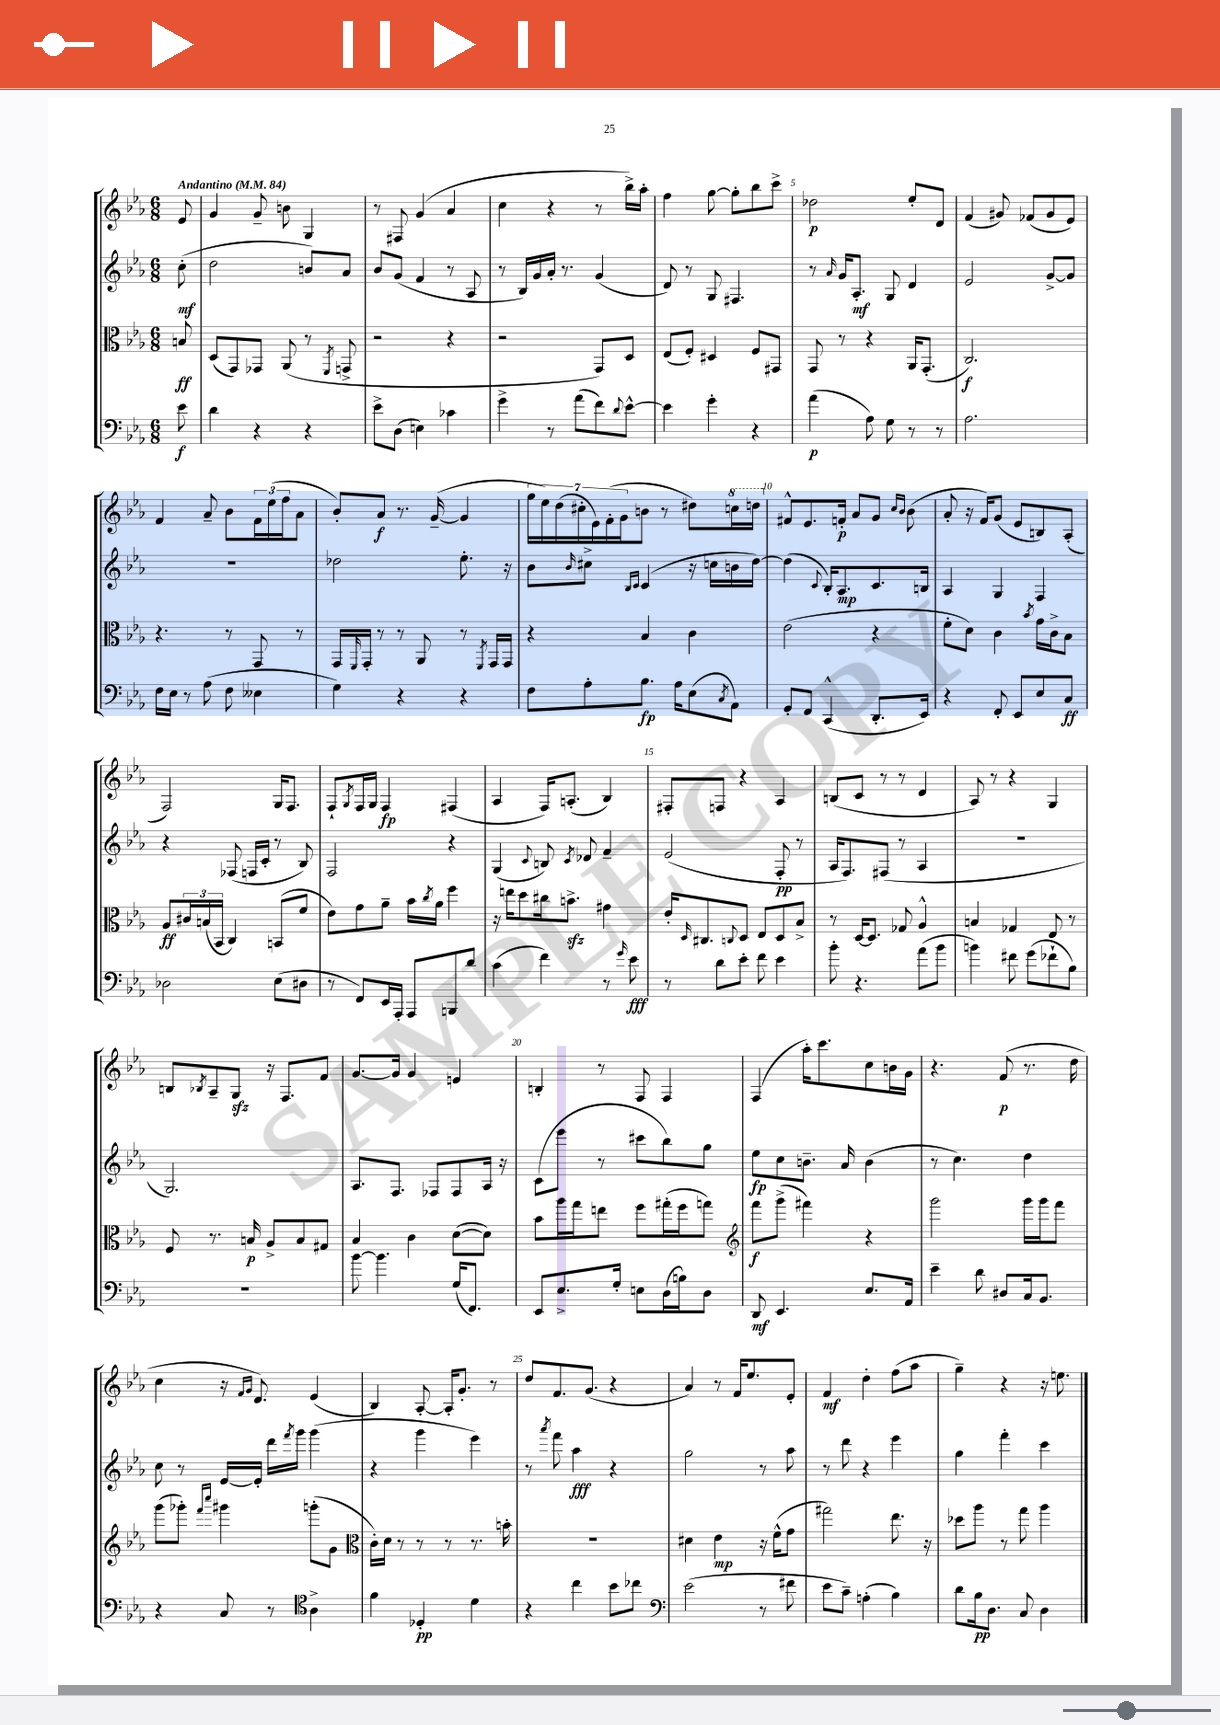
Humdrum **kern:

**kern	**dynam	**kern	**dynam	**kern	**dynam	**kern	**dynam
*part4	*part4	*part3	*part3	*part2	*part2	*part1	*part1
*staff4	*staff4	*staff3	*staff3	*staff2	*staff2	*staff1	*staff1
*clefF4	*	*clefC3	*	*clefG2	*	*clefG2	*
*k[b-e-a-]	*	*k[b-e-a-]	*	*k[b-e-a-]	*	*k[b-e-a-]	*
*M6/8	*	*M6/8	*	*M6/8	*	*M6/8	*
*MM84	*	*MM84	*	*MM84	*	*MM84	*
=	=	=	=	=	=	=	=
!	!	!	!	!	!	!LO:TX:a:B:t=Andantino	!
8e-\	f	8Bn/	ff	(8cc'\	mf	8e-/	.
=1	=1	=1	=1	=1	=1	=1	=1
4d\	.	(8D/L	.	2dd\	.	4g/	.
.	.	8GG/)	.	.	.	.	.
4r	.	8GG-X/J	.	.	.	8g~/	.
.	.	(8AA-/	.	.	.	8bn\	.
4r	.	8r	.	8bn/L)	.	4G/	.
.	.	8qFF/	.	.	.	.	.
.	.	8GGn^/	.	8a-/J	.	.	.
=2	=2	=2	=2	=2	=2	=2	=2
8e-^\L	.	2r	.	8b-/L	.	8r	.
(8D\J	.	.	.	(8g/J	.	8F#X/	.
4En\)	.	.	.	4f/	.	(4g/	.
4c-X\	.	4r	.	8r	.	4a-/	.
.	.	.	.	8A-/	.	.	.
=3	=3	=3	=3	=3	=3	=3	=3
4g^\	.	2r	.	8r	.	4cc\	.
.	.	.	.	16B-/LL)	.	.	.
.	.	.	.	16g/	.	.	.
8r	.	.	.	16a-'/JJ	.	4r	.
.	.	.	.	8.r	.	.	.
(8a-\L	.	.	.	.	.	.	.
8f\)	.	8GG/L)	.	(4g/	.	8r	.
8qqd/	.	.	.	.	.	.	.
[8e-^^\J	.	8D/J	.	.	.	16bb-^\LL)	.
.	.	.	.	.	.	16aa-'\JJ	.
=4	=4	=4	=4	=4	=4	=4	=4
4e-\]	.	(8E-/L	.	8d/)	.	4ff\	.
.	.	8F'/J)	.	8r	.	.	.
4g'\	.	4D#X/	.	8G/	.	[8gg\	.
.	.	.	.	4.F#X/	.	8gg'\L]	.
4r	.	8F/L	.	.	.	8bb-\	.
.	.	8GG#X/J	.	.	.	8ccc^\J	.
=5	=5	=5	=5	=5	=5	=5	=5
(4a-\	p	8GG/	.	8r	.	2dd-X\	p
.	.	.	.	16qqa-/	.	.	.
.	.	8r	.	16g/KL	.	.	.
.	.	.	.	8.A-'/J	mf	.	.
8A-\)	.	4r	.	.	.	.	.
8G\	.	.	.	8G/	.	.	.
8r	.	16AA-/KL	.	4d/	.	8ee-'/L	.
.	.	(8.GG'/J	.	.	.	.	.
8r	.	.	.	.	.	8d/J	.
=6	=6	=6	=6	=6	=6	=6	=6
2.A-\	.	2.C/)	f	2e-/	.	(4f/	.
.	.	.	.	.	.	8g#X/)	.
.	.	.	.	.	.	(8f-X/L	.
.	.	.	.	[8g^/L	.	8g#/	.
.	.	.	.	8g/J]	.	8e-/J)	.
!!LO:LB:g=z
=7	=7	=7	=7	=7	=7	=7	=7
16F\LL	.	4.r	.	2.r	.	4f/	.
16E-\JJ	.	.	.	.	.	.	.
8r	.	.	.	.	.	.	.
(8A-\	.	.	.	.	.	8a-~/	.
8F\	.	8r	.	.	.	8b-\L	.
4E--X\	.	8GG/	.	.	.	24f\L	.
.	.	.	.	.	.	(24ee-\	.
.	.	.	.	.	.	24ff\J	.
.	.	8r	.	.	.	8a-\J	.
=8	=8	=8	=8	=8	=8	=8	=8
4G\)	.	16GG/LL	.	2dd-X\	.	8b-'/L)	.
.	.	16qqFF/	.	.	.	.	.
.	.	16GG'/JJ	.	.	.	.	.
.	.	8r	.	.	.	8a-/J	f
4r	.	8r	.	.	.	8.r	.
.	.	8AA-/	.	.	.	.	.
.	.	.	.	.	.	([16g~/	.
4r	.	8r	.	8.ee-'\	.	4g/]	.
.	.	8qFF/	.	.	.	.	.
.	.	16GG/LL	.	.	.	.	.
.	.	16GG/JJ	.	16r	.	.	.
=9	=9	=9	=9	=9	=9	=9	=9
8F\L	.	4r	.	8b-\L	.	28gg\LL	.
.	.	.	.	.	.	28ee-\)	.
.	.	.	.	.	.	(28dd\	.
.	.	.	.	.	.	28cc#X'\	.
.	.	.	.	16qqb-/	.	.	.
8A-'\	.	.	.	8cc#X^\J	.	.	.
.	.	.	.	.	.	28e-\)	.
.	.	.	.	.	.	(28f'\	.
.	.	.	.	.	.	28g\J	.
.	.	.	.	16qqB-/LL	.	.	.
.	.	.	.	16qqc/JJ	.	.	.
8.B-\J	fp	4B-/	.	(4c/	.	8bn\J	.
.	.	.	.	.	.	8r	.
16A-\KL	.	.	.	.	.	.	.
(8E-\	.	4c\	.	16r	.	8dd#X\L)	.
.	.	.	.	16ccn\LL	.	.	.
8qC/	.	.	.	.	.	.	.
*	*	*	*	*	*	*8va	*
8AA-\J)	.	.	.	16bn\	.	16cccn\L	.
.	.	.	.	[16dd\JJ)	.	16dddn\JJ	.
=10	=10	=10	=10	=10	=10	=10	=10
*	*	*	*	*	*	*X8va	*
8GG'/L	.	(2e-\	.	(4dd\]	.	8f#X^^/L	.
8FF/J	.	.	.	.	.	8.e-/	.
.	.	.	.	8qqc/	.	.	.
(4CC^^/	.	.	.	16B-'/KL)	.	.	.
.	.	.	.	8.A-/	mp	16fn'/Jk	p
.	.	.	.	.	.	8a-/L	.
8.DD'/L	.	4r	.	8.c/	.	8g/J	.
.	.	.	.	.	.	16qqcc/LL	.
.	.	.	.	.	.	16qqb-/JJ	.
.	.	.	.	.	.	(8b-\	.
16EE-/Jk)	.	.	.	16Bn/Jk	.	.	.
=11	=11	=11	=11	=11	=11	=11	=11
4r	.	8f'\L	.	4A-/	.	8a-'/	.
.	.	8d\J)	.	.	.	16r	.
.	.	.	.	.	.	16f/KL)	.
8FF'/	.	4c\	.	4G/	.	(8g/J	.
8EE-/L	.	.	.	.	.	8e-/L	.
.	.	8qb-/	.	.	.	.	.
8E-/	.	16g\LL	.	4F/	.	8Bn/)	.
.	.	16c^\J	.	.	.	.	.
8C/J	ff	8B-\J	.	.	.	(8A-'/J	.
!!LO:LB:g=z
=12	=12	=12	=12	=12	=12	=12	=12
2D-X\	.	8A-/L	ff	4r	.	2F/)	.
.	.	24c#X/L	.	.	.	.	.
.	.	(24Bn/	.	.	.	.	.
.	.	24BB-/JJ	.	.	.	.	.
.	.	4C/)	.	(8F-X/	.	.	.
.	.	.	.	16Fn/LL	.	.	.
.	.	.	.	16c'/JJ	.	.	.
(8E-\L	.	(8BBn/L	.	8r	.	16G/KL	.
.	.	.	.	.	.	8.F/J	.
8D#X\J	.	8f/J	.	8B-/)	.	.	.
=13	=13	=13	=13	=13	=13	=13	=13
8r	.	8e-\L)	.	2F/	.	8F`/L	.
.	.	.	.	.	.	8qG/	.
8FF/L)	.	8g\	.	.	.	16F/L	.
.	.	.	.	.	.	16G/JJ	.
16EE-/L	.	8a-~\J	.	.	.	4F/	fp
16AAA-'/JJ	.	.	.	.	.	.	.
8AAA-/L	.	16b-\LL	.	.	.	.	.
.	.	8qcc/	.	.	.	.	.
.	.	16a-\JJ	.	.	.	.	.
8BBBn/	.	4ff\	.	4r	.	(4F#X/	.
8d/J	.	.	.	.	.	.	.
=14	=14	=14	=14	=14	=14	=14	=14
(4c\	.	16r	.	(4G/	.	4A-/	.
.	.	16een\KL	.	.	.	.	.
.	.	8dd\	.	.	.	.	.
.	.	.	.	8qqc/	.	.	.
4f\)	.	16cc#X\k	.	8Bn/)	.	16F/KL)	.
.	.	8.bnzz^\J	.	.	.	(8.An'/J	.
.	.	.	.	8qc/	.	.	.
.	.	.	.	8d-X/	.	.	.
8r	.	4g#X\	.	4f~/	.	4B-/)	.
16qqg/	.	.	.	.	.	.	.
8e-\	fff	.	.	.	.	.	.
=15	=15	=15	=15	=15	=15	=15	=15
8r	.	16e-'/KL	.	(2e-/	.	8F#X'/L	.
.	.	16qqD/	.	.	.	.	.
.	.	8.C#X/	.	.	.	.	.
8d\L	.	.	.	.	.	8Fn/J	.
.	.	8qqCn/	.	.	.	.	.
8e-'\J	.	8D/J	.	.	.	4r	.
8f\	.	8E-/L	.	.	.	.	.
4e-\	.	8D/	.	8F'/	pp	4A-/	.
.	.	8B-^/J	.	8r	.	.	.
=16	=16	=16	=16	=16	=16	=16	=16
8b-'\	.	8r	.	16A-/KL	.	(8Bn/L	.
.	.	.	.	8.F/)	.	.	.
4.r	.	[16D/KL	.	.	.	8c/J	.
.	.	8.D/J]	.	.	.	.	.
.	.	.	.	(8F#X/J	.	8r	.
.	.	8G-X/	.	8r	.	8r	.
(8a-\L	.	4A-^^/	.	4A-/	.	4d/	.
8b-\J	.	.	.	.	.	.	.
=17	=17	=17	=17	=17	=17	=17	=17
4bn\)	.	4Bn/	.	2.r	.	8A-/)	.
.	.	.	.	.	.	8r	.
8f#X\	.	4G-X/	.	.	.	4r	.
(8g\L	.	.	.	.	.	.	.
8f-X`\	.	8E-/	.	.	.	4G/	.
8B-\J)	.	8r	.	.	.	.	.
!!LO:LB:g=z
=18	=18	=18	=18	=18	=18	=18	=18
2.r	.	8F/	.	2.G/)	.	8Bn/L	.
.	.	.	.	.	.	8qB-X/	.
.	.	8.r	.	.	.	8A-~/	.
.	.	.	.	.	.	8Gzz/J	.
.	.	16Bn/	p	.	.	.	.
.	.	8A-^/L	.	.	.	16r	.
.	.	.	.	.	.	8.F/L	.
.	.	8B/	.	.	.	.	.
.	.	8G#X/J	.	.	.	8f/J	.
=19	=19	=19	=19	=19	=19	=19	=19
[8b-\	.	4B-/	.	8.A-/L	.	[8.g/L	.
4.b-\]	.	.	.	.	.	.	.
.	.	.	.	8.F/J	.	16g/Jk]	.
.	.	4c\	.	.	.	4g/	.
.	.	.	.	8F-X/L	.	.	.
(16G/KL	.	([8d\L	.	8F-/	.	4en/	.
8.FF/J)	.	.	.	.	.	.	.
.	.	8d\J])	.	16A-/Jk	.	.	.
.	.	.	.	16r	.	.	.
=20	=20	=20	=20	=20	=20	=20	=20
8EE-/L	.	8b-\L	.	(8c\L	.	4Bn'/	.
8.E-^/	.	16aa-\L	.	8eee-\J	.	.	.
.	.	16gg\J	.	.	.	.	.
.	.	8een\J	.	8r	.	8r	.
16G'/Jk	.	.	.	.	.	.	.
8En\L	.	8ff\L	.	8ccc#X\L	.	8F/	.
(16D\L	.	(16gg#X'\L	.	8bb-\)	.	4F/	.
16Bn\J)	.	16ff\J	.	.	.	.	.
8D\J	.	8ggn\J)	.	8gg\J	.	.	.
=21	=21	=21	=21	=21	=21	=21	=21
*	*	*clefG2	*	*	*	*	*
8DD/	mf	8fff\L	f	8ee-\L	fp	(4F/	.
4.EE-/	.	(8ggg^\J	.	8cc\	.	.	.
.	.	4fff#X\)	.	8.bn~\J	.	16aa-'\KL)	.
.	.	.	.	.	.	8.ccc\	.
.	.	.	.	16a-/	.	.	.
8.E-/L	.	4r	.	(4b\	.	8cc\	.
.	.	.	.	.	.	16bn\L	.
16AA-/Jk	.	.	.	.	.	16g\JJ	.
=22	=22	=22	=22	=22	=22	=22	=22
4e-~\	.	2ggg\	.	8r	.	4.r	.
.	.	.	.	4.cc\)	.	.	.
8d\	.	.	.	.	.	.	.
8D#X/L	.	.	.	.	.	(8f/	p
16C/k	.	16ggg\LL	.	4dd\	.	8.r	.
8.BB-/J	.	16ggg\J	.	.	.	.	.
.	.	8fff\J	.	.	.	.	.
.	.	.	.	.	.	16dd\	.
!!LO:LB:g=z
=23	=23	=23	=23	=23	=23	=23	=23
4r	.	(8ggg\L	.	8cc\	.	4cc\	.
.	.	8ggg-X'\J)	.	8r	.	.	.
.	.	16qqfff/LL	.	.	.	.	.
.	.	16qqcccc/JJ	.	.	.	.	.
8C/	.	4ggg#X\	.	[16e-/LL	.	16r	.
.	.	.	.	.	.	16qqf/LL	.
.	.	.	.	.	.	16qqg/JJ	.
.	.	.	.	16e-'/JJ]	.	8.d/)	.
8r	.	.	.	16ddd\LL	.	.	.
.	.	.	.	8qfff/	.	.	.
.	.	.	.	16ggg\JJ	.	.	.
*clefC4	*	*	*	*	*	*	*
4A-^\	.	(8gggn'\L	.	(4ggg\	.	(4e-/	.
.	.	8g\J	.	.	.	.	.
=24	=24	=24	=24	=24	=24	=24	=24
*	*	*clefC3	*	*	*	*	*
4f\	.	16c'\LL)	.	4r	.	4B-/)	.
.	.	16d\JJ	.	.	.	.	.
.	.	8r	.	.	.	.	.
4D-X'/	pp	8r	.	4ggg\	.	[8A-'/	.
.	.	8r	.	.	.	16A-'/KL]	.
.	.	.	.	.	.	8.g'/J	.
4d\	.	8.r	.	4eee-\)	.	.	.
.	.	.	.	.	.	8r	.
.	.	16bn'\	.	.	.	.	.
=25	=25	=25	=25	=25	=25	=25	=25
4r	.	2.r	.	8r	.	8dd/L	.
.	.	.	.	8qaaa-/	.	.	.
.	.	.	.	8fff\	.	8.f/	.
4cc\	.	.	.	4aa-\	fff	.	.
.	.	.	.	.	.	(8.g/J	.
8b-\L	.	.	.	4r	.	4r	.
8cc-X\J	.	.	.	.	.	.	.
=26	=26	=26	=26	=26	=26	=26	=26
*clefF4	*	*	*	*	*	*	*
(2e-\	.	4d#X\	.	2gg\	.	4a-/)	.
.	.	4e-\	mp	.	.	8r	.
.	.	.	.	.	.	16f/KL	.
.	.	.	.	.	.	8.ee-/	.
8r	.	16r	.	8r	.	.	.
.	.	(16f^^\KL	.	.	.	.	.
8f#X\	.	8g\J	.	8aa-\	.	8e-'/J	.
=27	=27	=27	=27	=27	=27	=27	=27
8e-\L	.	2gg#X\)	.	8r	.	4f/	mf
8c~\J)	.	.	.	8ddd\	.	.	.
(4An'\	.	.	.	4r	.	4dd'\	.
4B-\)	.	8.ee-\	.	4eee-\	.	(8ff\L	.
.	.	.	.	.	.	8aa-\J	.
.	.	16r	.	.	.	.	.
=28	=28	=28	=28	=28	=28	=28	=28
8d\L	.	8dd-X\L	.	4gg\	.	4gg~\)	.
16B-\k	pp	8aa-\J	.	.	.	.	.
8.D\J	.	.	.	.	.	.	.
.	.	8r	.	4fff'\	.	4r	.
8C/	.	8gg\	.	.	.	.	.
4D\	.	4aa-\	.	4ccc\	.	16r	.
.	.	.	.	.	.	8.een\	.
==	==	==	==	==	==	==	==
*-	*-	*-	*-	*-	*-	*-	*-
